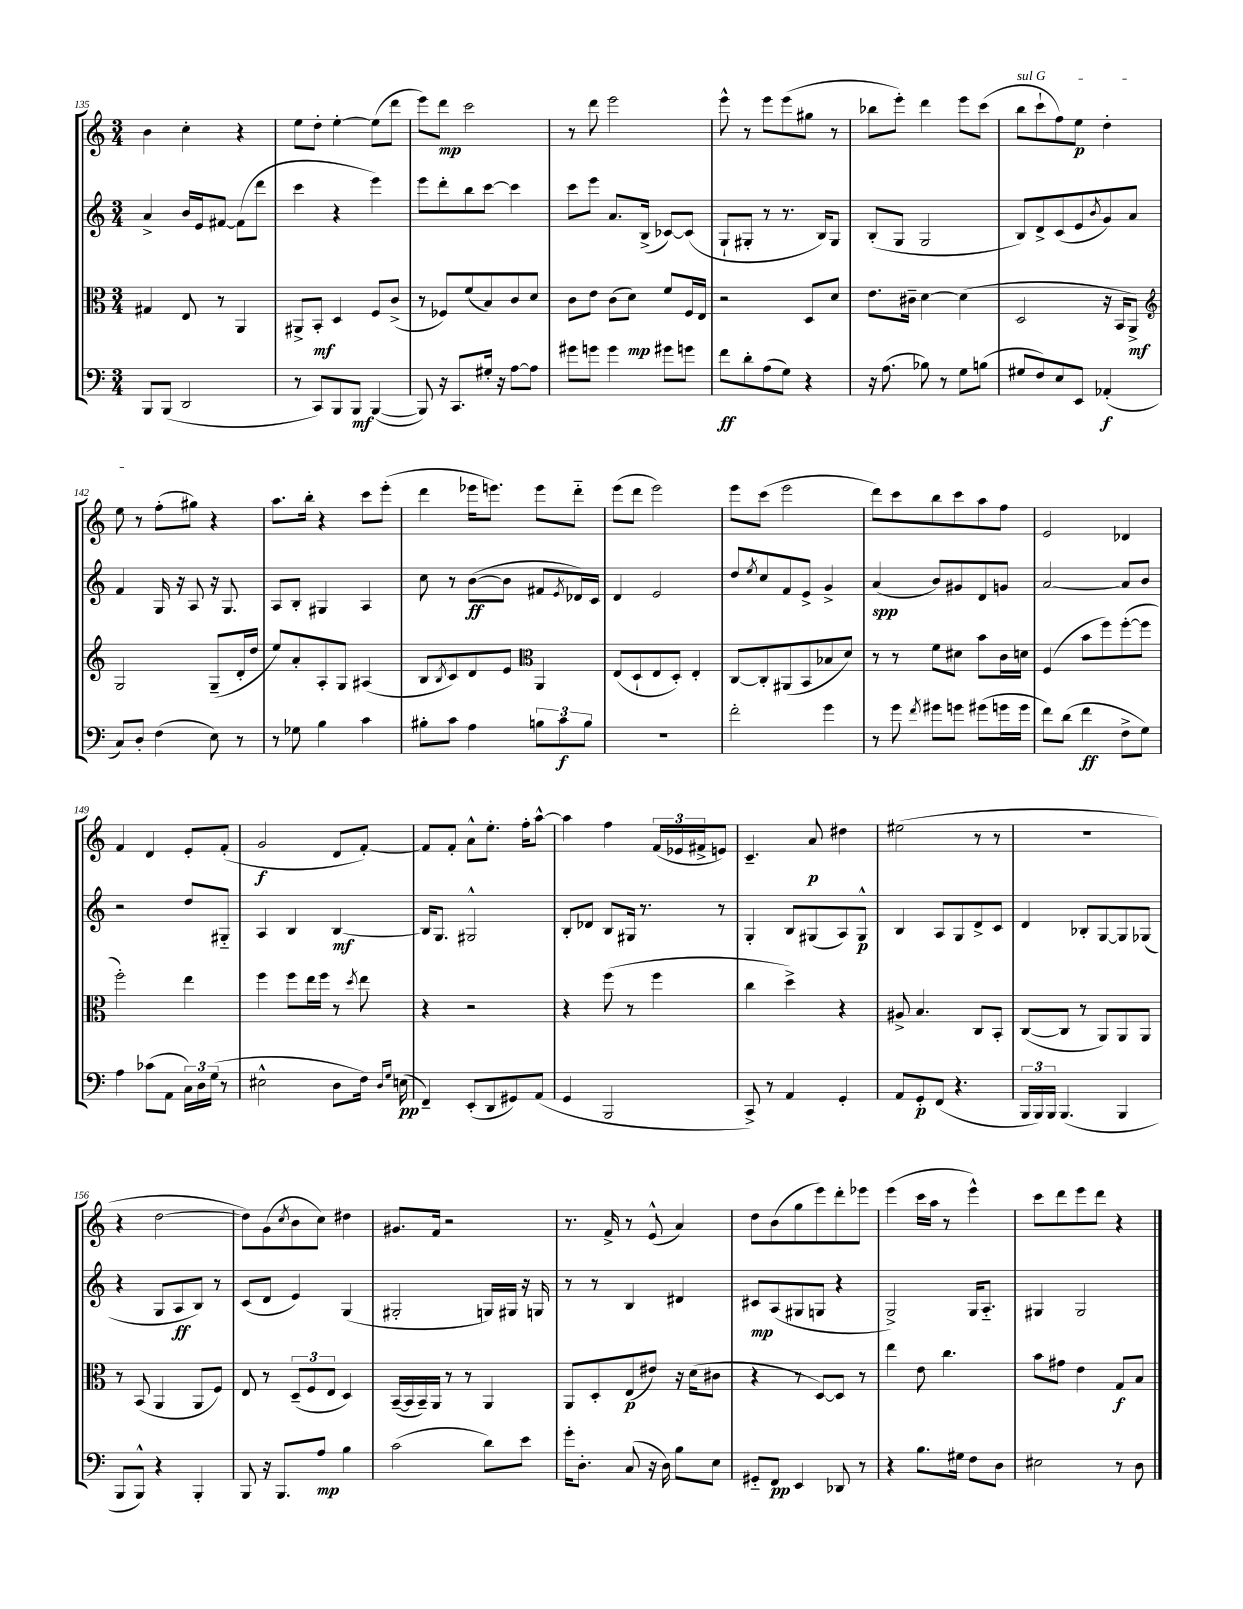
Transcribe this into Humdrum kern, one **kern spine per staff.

**kern	**dynam	**kern	**dynam	**kern	**dynam	**kern	**dynam
*part4	*part4	*part3	*part3	*part2	*part2	*part1	*part1
*staff4	*staff4	*staff3	*staff3	*staff2	*staff2	*staff1	*staff1
*clefF4	*	*clefC3	*	*clefG2	*	*clefG2	*
*k[]	*	*k[]	*	*k[]	*	*k[]	*
*M3/4	*	*M3/4	*	*M3/4	*	*M3/4	*
=135	=135	=135	=135	=135	=135	=135	=135
8BBB/L	.	4G#X/	.	4a^/	.	4b\	.
(8BBB/J	.	.	.	.	.	.	.
2DD/	.	8E/	.	16b/LL	.	4cc'\	.
.	.	.	.	16e/J	.	.	.
.	.	8r	.	[8f#X/J	.	.	.
.	.	4AA/	.	(8f#\L]	.	4r	.
.	.	.	.	8ddd\J	.	.	.
=136	=136	=136	=136	=136	=136	=136	=136
8r	.	8AA#X^/L	.	4ccc\	.	8ee\L	.
8CC/L)	.	8BB'/J	mf	.	.	8dd'\J	.
8BBB/	.	4D/	.	4r	.	[4ee'\	.
8BBB/J	mf	.	.	.	.	.	.
([4BBB/	.	8F/L	.	4eee\)	.	(8ee\L]	.
.	.	(8c^/J	.	.	.	8ddd\J	.
=137	=137	=137	=137	=137	=137	=137	=137
8BBB/])	.	8r	.	8eee\L	.	8eee\L)	.
16r	.	8F-X/L)	.	8ddd'\	.	8ddd\J	mp
8.CC/L	.	.	.	.	.	.	.
.	.	(8f/	.	8bb\	.	2ccc\	.
16G#X'/Jk	.	8B/)	.	[8ccc\J	.	.	.
16r	.	.	.	.	.	.	.
[8A\L	.	8c/	.	4ccc\]	.	.	.
8A\J]	.	8d/J	.	.	.	.	.
=138	=138	=138	=138	=138	=138	=138	=138
8g#X\L	.	8c\L	.	8ccc\L	.	8r	.
8gn\J	.	8e\J	.	8eee\J	.	8ddd\	.
4g\	.	(8c\L	.	8.a/L	.	2eee\	.
.	.	8d\J)	mp	.	.	.	.
.	.	.	.	(16B^/Jk	.	.	.
8g#X\L	.	8f/L	.	[8c-X/L)	.	.	.
8gn\J	.	16F/L	.	(8c-/J]	.	.	.
.	.	16E/JJ	.	.	.	.	.
=139	=139	=139	=139	=139	=139	=139	=139
8f\L	ff	2r	.	8G`/L	.	8eee^^\	.
8d'\	.	.	.	8G#X'/J	.	8r	.
(8A\	.	.	.	8r	.	8eee\L	.
8G\J)	.	.	.	8.r	.	(8eee\	.
4r	.	8D/L	.	.	.	8gg#X\J	.
.	.	.	.	16B/KL)	.	.	.
.	.	8d/J	.	8G#/J	.	8r	.
=140	=140	=140	=140	=140	=140	=140	=140
16r	.	8.e\L	.	(8B'/L	.	8bb-X\L	.
(8.A\	.	.	.	.	.	.	.
.	.	.	.	8G/J	.	8eee'\J)	.
.	.	16c#X~\Jk	.	.	.	.	.
8B-X\)	.	[4d\	.	2G/	.	4ddd\	.
8r	.	.	.	.	.	.	.
8G\L	.	(4d\]	.	.	.	8eee\L	.
(8Bn\J	.	.	.	.	.	(8ccc\J	.
=141	=141	=141	=141	=141	=141	=141	=141
!	!	!	!	!	!	!LO:TX:a:i:t=sul G	!
8G#X/L	.	2D/	.	8B/L)	.	8bb\L	.
8F/)	.	.	.	8d^/	.	8ccc`\	.
8E/	.	.	.	(8c/	.	8ff\)	.
8EE/J	.	.	.	8e/	.	8ee\J	p
.	.	.	.	8qb/	.	.	.
(4AA-X'/	f	16r	.	8g/)	.	4dd'\	.
.	.	16BB/KL	.	.	.	.	.
.	.	8AA^/J)	mf	8a/J	.	.	.
!!LO:LB:g=z
=142	=142	=142	=142	=142	=142	=142	=142
*	*	*clefG2	*	*	*	*	*
8C/L)	.	2G/	.	4f/	.	8ee\	.
8D'/J	.	.	.	.	.	8r	.
(4F\	.	.	.	16G/	.	(8ff'\L	.
.	.	.	.	16r	.	.	.
.	.	.	.	8A/	.	8gg#X\J)	.
8E\)	.	(8G~/L	.	16r	.	4r	.
.	.	.	.	8.G/	.	.	.
8r	.	16d'/L	.	.	.	.	.
.	.	16dd/JJ	.	.	.	.	.
=143	=143	=143	=143	=143	=143	=143	=143
8r	.	8ee/L)	.	8A/L	.	8.aa\L	.
8G-X\	.	8a'/	.	8B'/J	.	.	.
.	.	.	.	.	.	16bb'\Jk	.
4B\	.	8A'/	.	4G#X/	.	4r	.
.	.	8G/J	.	.	.	.	.
4c\	.	(4A#X/	.	4A/	.	8ccc\L	.
.	.	.	.	.	.	(8eee'\J	.
=144	=144	=144	=144	=144	=144	=144	=144
8B#X'\L	.	8B/L	.	8cc\	.	4ddd\	.
.	.	8qB/	.	.	.	.	.
8c\J	.	8c/)	.	8r	.	.	.
4A\	.	8d/	.	([8b\L	ff	16eee-X\KL	.
.	.	.	.	.	.	8.eeen\J)	.
.	.	8e/J	.	8b\J]	.	.	.
*	*	*clefC3	*	*	*	*	*
12Bn\L	.	4AA/	.	8f#X/L	.	8eee\L	.
12c\	f	.	.	.	.	.	.
.	.	.	.	8qe/	.	.	.
.	.	.	.	16d-X/L)	.	8ddd\J	.
12B\J	.	.	.	.	.	.	.
.	.	.	.	16c/JJ	.	.	.
=145	=145	=145	=145	=145	=145	=145	=145
2.r	.	(8E/L	.	4d/	.	(8eee\L	.
.	.	8D`/	.	.	.	8ddd\J	.
.	.	8E/	.	2e/	.	2eee\)	.
.	.	8D'/J)	.	.	.	.	.
.	.	4E'/	.	.	.	.	.
=146	=146	=146	=146	=146	=146	=146	=146
2f'\	.	[8C/L	.	8dd/L	.	8eee\L	.
.	.	.	.	8qee/	.	.	.
.	.	8C'/]	.	8cc/	.	(8ccc\J	.
.	.	(8AA#X/	.	8f/	.	2eee\	.
.	.	8BB/	.	8e^/J	.	.	.
4g\	.	8B-X/	.	4g^/	.	.	.
.	.	8d/J)	.	.	.	.	.
=147	=147	=147	=147	=147	=147	=147	=147
8r	.	8r	.	(4a/	spp	8ddd\L)	.
8g\	.	8r	.	.	.	8ccc\	.
8qf/	.	.	.	.	.	.	.
8g#X\L	.	8f\L	.	8b/L)	.	8bb\	.
8gn\J	.	8d#X\J	.	8g#X/	.	8ccc\	.
(8g#X\L	.	8b\L	.	8d/	.	8aa\	.
16gn\L	.	16c\L	.	8gn/J	.	8ff\J	.
16g\JJ	.	16dn\JJ	.	.	.	.	.
=148	=148	=148	=148	=148	=148	=148	=148
8f\L)	.	(4F/	.	[2a/	.	2e/	.
(8d\J	.	.	.	.	.	.	.
4f\	ff	8b\L	.	.	.	.	.
.	.	8ff\)	.	.	.	.	.
8F^\L	.	([8ff'\	.	8a/L]	.	4d-X/	.
8G\J)	.	8ff\J]	.	8b/J	.	.	.
!!LO:LB:g=z
=149	=149	=149	=149	=149	=149	=149	=149
4A\	.	2ff'\)	.	2r	.	4f/	.
(8c-X\L	.	.	.	.	.	4d/	.
8AA\J	.	.	.	.	.	.	.
24C\LL)	.	4ee\	.	8dd/L	.	8e'/L	.
24D\	.	.	.	.	.	.	.
(24G\JJ	.	.	.	.	.	.	.
8r	.	.	.	8G#X/J	.	(8f'/J	.
=150	=150	=150	=150	=150	=150	=150	=150
2E#X^^\	.	4ff\	.	4A/	.	2g/	f
.	.	8ff\L	.	4B/	.	.	.
.	.	16ee\L	.	.	.	.	.
.	.	16ff\JJ	.	.	.	.	.
8D\L	.	8r	.	[4B/	mf	8d/L	.
.	.	8qdd/	.	.	.	.	.
16F\Jk)	.	8ee\	.	.	.	[8f'/J)	.
16qqD/LL	.	.	.	.	.	.	.
16qqG/JJ	.	.	.	.	.	.	.
(16En\	pp	.	.	.	.	.	.
=151	=151	=151	=151	=151	=151	=151	=151
4FF~/)	.	4r	.	16B/KL]	.	8f/L]	.
.	.	.	.	8.G/J	.	.	.
.	.	.	.	.	.	8f'/J	.
(8EE'/L	.	2r	.	2G#X^^/	.	8a^^\L	.
8DD/	.	.	.	.	.	8.ee'\J	.
8GG#X/)	.	.	.	.	.	.	.
.	.	.	.	.	.	16ff'\KL	.
(8AA/J	.	.	.	.	.	[8aa^^\J	.
=152	=152	=152	=152	=152	=152	=152	=152
4GG/	.	4r	.	8B'/L	.	4aa\]	.
.	.	.	.	8d-X/J	.	.	.
2BBB/	.	(8ff\	.	8B/L	.	4ff\	.
.	.	8r	.	16G#X/Jk	.	.	.
.	.	.	.	8.r	.	.	.
.	.	4ff\	.	.	.	(24f/LL	.
.	.	.	.	.	.	24e-X/	.
.	.	.	.	.	.	24f#X^/J	.
.	.	.	.	8r	.	8en/J)	.
=153	=153	=153	=153	=153	=153	=153	=153
8CC^/)	.	4cc\	.	4G'/	.	4.c~/	.
8r	.	.	.	.	.	.	.
4AA/	.	4dd^\)	.	8B/L	.	.	.
.	.	.	.	(8G#X/	.	8a/	p
4GG'/	.	4r	.	8A/)	.	4dd#X\	.
.	.	.	.	8G#^^/J	p	.	.
=154	=154	=154	=154	=154	=154	=154	=154
8AA/L	.	8A#X^/	.	4B/	.	(2ee#X\	.
8GG'/	p	4.B/	.	.	.	.	.
(8FF/J	.	.	.	8A/L	.	.	.
4.r	.	.	.	8G/	.	.	.
.	.	8C/L	.	8d^/	.	8r	.
.	.	8BB'/J	.	8c/J	.	8r	.
=155	=155	=155	=155	=155	=155	=155	=155
24BBB/LL	.	([8C/L	.	4d/	.	2.r	.
24BBB/)	.	.	.	.	.	.	.
24BBB/JJ	.	.	.	.	.	.	.
(4.BBB/	.	8C/J]	.	.	.	.	.
.	.	8r	.	8B-X'/L	.	.	.
.	.	8AA/L)	.	[8G/	.	.	.
4BBB/	.	8AA/	.	8G/]	.	.	.
.	.	8AA/J	.	(8G-X/J	.	.	.
!!LO:LB:g=z
=156	=156	=156	=156	=156	=156	=156	=156
8BBB/L	.	8r	.	4r	.	4r	.
8BBB^^/J)	.	(8BB/	.	.	.	.	.
4r	.	4AA/	.	8G/L	.	[2dd\	.
.	.	.	.	8A/	ff	.	.
4BBB'/	.	8AA/L	.	8B/J)	.	.	.
.	.	8F/J)	.	8r	.	.	.
=157	=157	=157	=157	=157	=157	=157	=157
8BBB/	.	8E/	.	(8c/L	.	8dd\L])	.
16r	.	8r	.	8d/J	.	(8g\	.
8.BBB/L	.	.	.	.	.	.	.
.	.	.	.	.	.	8qcc/	.
.	.	(12D~/L	.	4e/)	.	8b\	.
.	.	12F/	.	.	.	.	.
8A/J	mp	.	.	.	.	8cc\J)	.
.	.	12E/J	.	.	.	.	.
4B\	.	4D/)	.	(4G/	.	4dd#X\	.
=158	=158	=158	=158	=158	=158	=158	=158
(2c\	.	([16BB~/LL	.	2G#X'/	.	8.g#X/L	.
.	.	16BB/]	.	.	.	.	.
.	.	16BB~/)	.	.	.	.	.
.	.	16AA/JJ	.	.	.	16f/Jk	.
.	.	8r	.	.	.	2r	.
.	.	8r	.	.	.	.	.
8d\L)	.	4AA/	.	16Gn/LL)	.	.	.
.	.	.	.	16G#X/JJ	.	.	.
8e\J	.	.	.	16r	.	.	.
.	.	.	.	16Gn/	.	.	.
=159	=159	=159	=159	=159	=159	=159	=159
16g'\KL	.	8AA/L	.	8r	.	8.r	.
8.D'\J	.	.	.	.	.	.	.
.	.	8D'/	.	8r	.	.	.
.	.	.	.	.	.	16f^/	.
(8C/	.	(8E/	p	4B/	.	8r	.
16r	.	8e#X/J)	.	.	.	(8e^^/	.
16D\)	.	.	.	.	.	.	.
8B\L	.	16r	.	4d#X/	.	4a/)	.
.	.	(16d\KL	.	.	.	.	.
8E\J	.	8c#X\J	.	.	.	.	.
=160	=160	=160	=160	=160	=160	=160	=160
8GG#X/L	.	4r	.	8c#X/L	mp	8dd\L	.
8FF/J	pp	.	.	(8A/	.	(8b\	.
4EE/	.	8r	.	8G#X/	.	8gg\	.
.	.	[8D/L)	.	8Gn/J	.	8eee\)	.
8DD-X/	.	8D/J]	.	4r	.	8ddd'\	.
8r	.	8r	.	.	.	8eee-X\J	.
=161	=161	=161	=161	=161	=161	=161	=161
4r	.	4ee\	.	2G^/)	.	(4eee\	.
8.B\L	.	8e\	.	.	.	16ccc\LL	.
.	.	.	.	.	.	16aa\JJ	.
.	.	4.cc\	.	.	.	8r	.
16G#X\Jk	.	.	.	.	.	.	.
8F\L	.	.	.	16G/KL	.	4eee^^\)	.
.	.	.	.	8.A/J	.	.	.
8D\J	.	.	.	.	.	.	.
=162	=162	=162	=162	=162	=162	=162	=162
2E#X\	.	8b\L	.	4G#X/	.	8ccc\L	.
.	.	8g#X\J	.	.	.	8ddd\	.
.	.	4e\	.	2G#/	.	8eee\	.
.	.	.	.	.	.	8ddd\J	.
8r	.	8G/L	f	.	.	4r	.
8D\	.	8B/J	.	.	.	.	.
==	==	==	==	==	==	==	==
*-	*-	*-	*-	*-	*-	*-	*-
